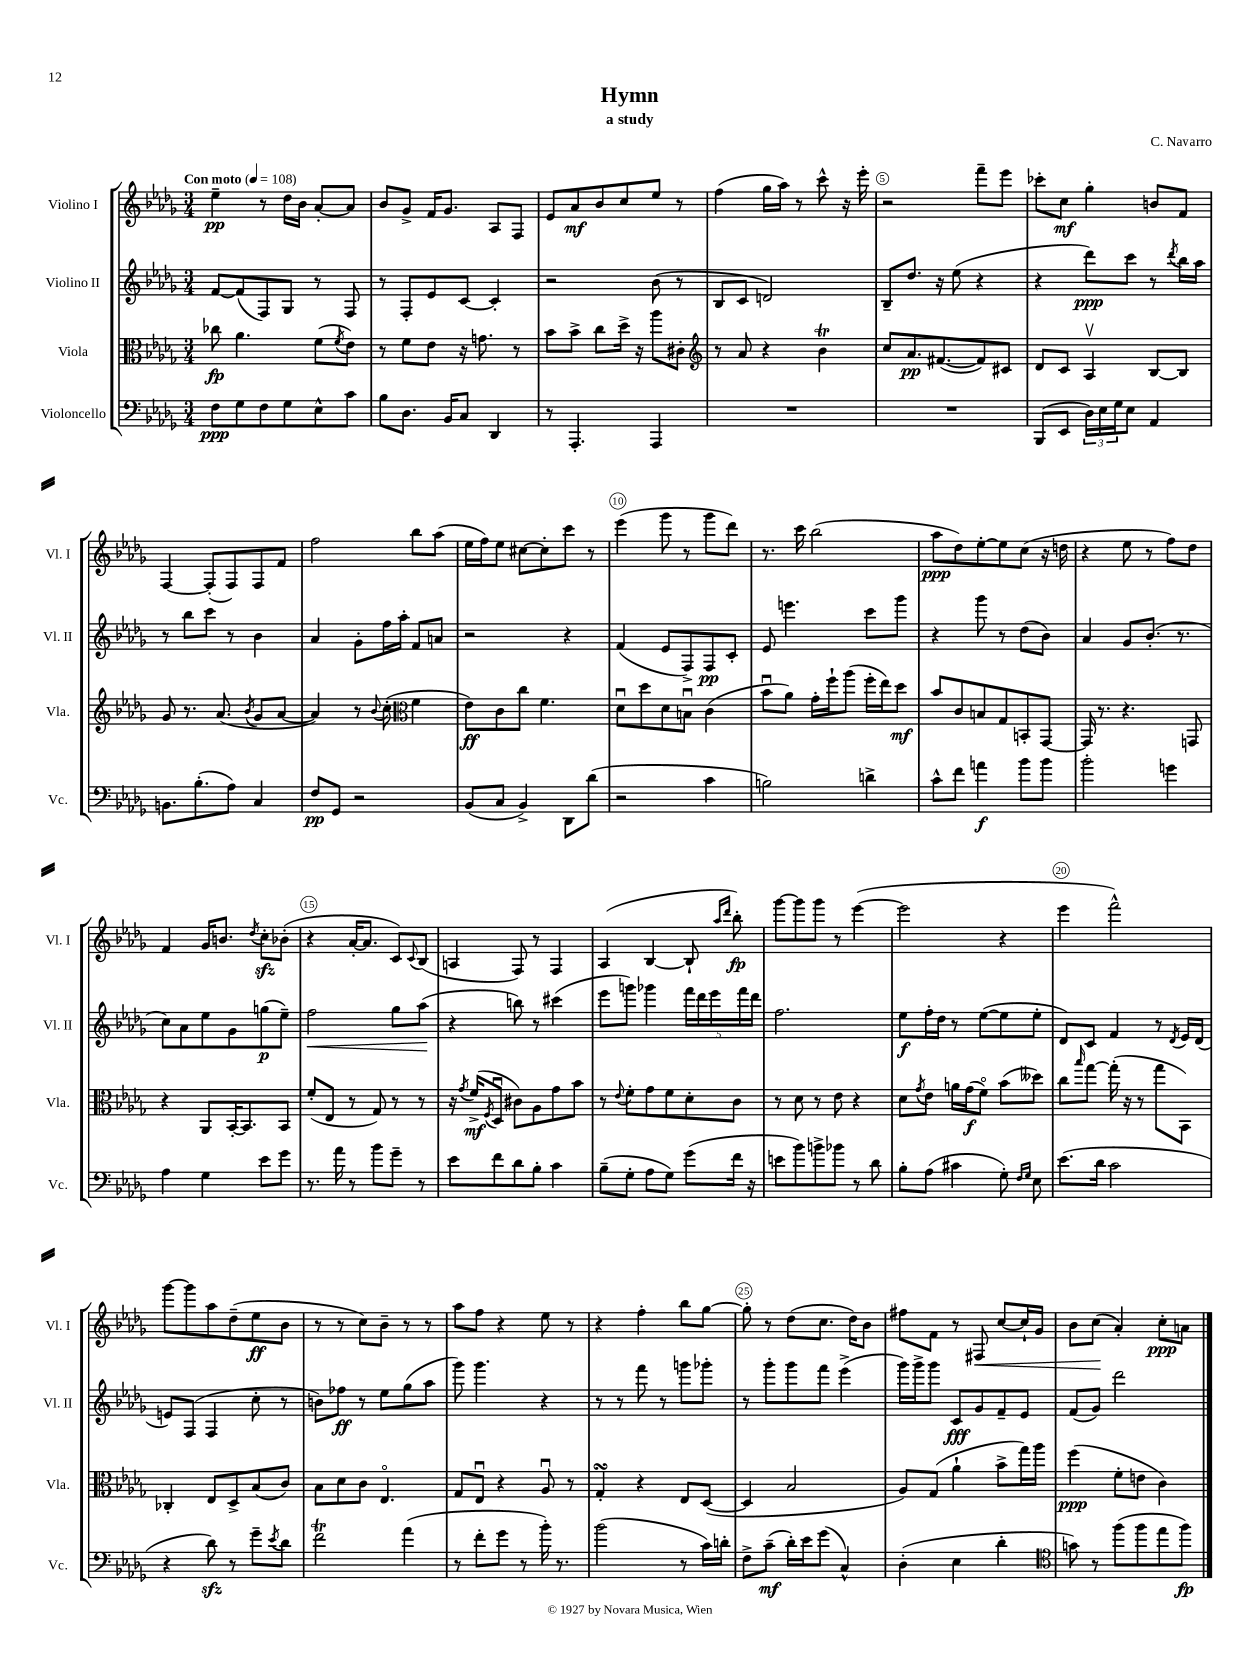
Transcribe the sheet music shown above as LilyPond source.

\header { title = "Hymn" composer = "C. Navarro" subtitle = "a study" }
<<
\new StaffGroup <<
\new Staff = "s0" \with { instrumentName = "Violino I" shortInstrumentName = "Vl. I" } {
    \clef treble \key des \major \numericTimeSignature \time 3/4 \tempo "Con moto" 4 = 108
    ees''4--\pp r8 des''16 bes'16 aes'8~-. aes'8 |
    bes'8 ges'8-> f'16 ges'8. aes8 f8 |
    ees'8 aes'8\mf bes'8 c''8 ees''8 r8 |
    f''4( ges''16 aes''16) r8 c'''8-^ r16 ees'''16-. |
    r2 f'''8-- ees'''8 |
    ces'''8-. c''8\mf ges''4-. b'8 f'8 |
    f4~ f8-.( f8) f8 f'8 |
    f''2 bes''8 aes''8( |
    ees''16 f''16) ees''8 cis''8~ cis''8-. c'''8 r8 |
    ees'''4( ges'''8 r8 ges'''8 des'''8) |
    r8. c'''16 bes''2( |
    aes''8\ppp des''8) ees''8~-. ees''8 c''8( r16 d''16 |
    r4 ees''8 r8 f''8) des''8 |
    f'4 ges'16 b'8. \acciaccatura { des''8 } c''8-.\sfz bes'8-.( |
    r4 aes'16~-. aes'8. c'8) \appoggiatura { c'8 } bes8( |
    a4 f8) r8 f4 |
    aes4( bes4~ bes8-! \grace { aes''16 des'''16 } bes''8-.\fp) |
    ges'''8~ ges'''8 ges'''8 r8 ees'''4~( |
    ees'''2 r4 |
    ees'''4 f'''2-^) |
    ges'''8~ ges'''8 aes''8 des''8--( ees''8\ff bes'8 |
    r8 r8 c''8) bes'8-- r8 r8 |
    aes''8 f''8 r4 ees''8 r8 |
    r4 f''4-. bes''8 ges''8~ |
    ges''8-. r8 des''8( c''8. des''16) bes'8 |
    fis''8 f'8 r8 fis8\< c''8~ c''16-! ges'16 |
    bes'8 c''8\!( aes'4-.) c''8-.\ppp a'8 \bar "|." |
}
\new Staff = "s1" \with { instrumentName = "Violino II" shortInstrumentName = "Vl. II" } {
    \clef treble \key des \major \numericTimeSignature \time 3/4
    f'8~ f'8( f8) ges8 r8 f8 |
    r8 f8-. ees'8 c'8~ c'4-. |
    r2 bes'8( r8 |
    bes8 c'8 d'2) |
    bes8-- des''8. r16 ees''8( r4 |
    r4 des'''8\ppp) c'''8 r8 \acciaccatura { des'''8 } bes''16 aes''16 |
    r8 bes''8 c'''8 r8 bes'4 |
    aes'4 ges'8-. f''16 aes''16-. f'8 a'8 |
    r2 r4 |
    f'4( ees'8 f8->) f8\pp c'8-. |
    ees'8 e'''4. c'''8 ges'''8 |
    r4 ges'''8 r8 des''8( bes'8) |
    aes'4 ges'8 bes'8.-.( r8. |
    c''8) aes'8 ees''8 ges'8 g''8\p( ees''8--) |
    f''2\< ges''8 aes''8\!( |
    r4 b''8) r8 cis'''4( |
    ees'''8 g'''8) ges'''4 \tuplet 5/4 { f'''16 des'''16 ees'''16 f'''16 des'''16 } |
    f''2. |
    ees''8\f f''16-. des''16 r8 ees''8~( ees''8 ees''8-. |
    des'8) c'8 f'4 r8 \acciaccatura { des'8 } ees'16 des'16( |
    e'8) f8( f4 c''8-. r8 |
    b'8) fes''8\ff r8 ees''8 ges''8( aes''8 |
    ges'''8) ges'''4. r4 |
    r8 r8 f'''8 r8 g'''8 ges'''8-. |
    r8 ges'''8-. ges'''8 f'''8 ees'''4->( |
    ges'''16) ges'''16-> ges'''8 c'8\fff ges'8 f'8-- ees'8 |
    f'8( ges'8) des'''2 \bar "|." |
}
\new Staff = "s2" \with { instrumentName = "Viola" shortInstrumentName = "Vla." } {
    \clef alto \key des \major \numericTimeSignature \time 3/4
    ces''8\fp aes'4. f'8( \acciaccatura { f'8 } ees'8) |
    r8 f'8 ees'8 r16 g'8. r8 |
    bes'8 bes'8-> c''8 des''16-> r16 aes''8 cis'8-. |
    \clef treble r8 aes'8 r4 bes'4\trill |
    c''8 aes'8.\pp fis'8.~( fis'8) cis'8 |
    des'8 c'8 aes4\upbow bes8~ bes8 |
    ges'8 r8. aes'8.( \acciaccatura { bes'8 } ges'8 aes'8~ |
    aes'4) r8 \appoggiatura { bes'8 } c''8-.( \clef alto f'4 |
    ees'8\ff) c'8 c''8 f'4. |
    des'8\downbow des''8 des'8 b8\downbow c'4( |
    bes'8\downbow aes'8) ges'16-. f''16-! aes''8( f''16-. ees''16) des''8\mf |
    bes'8 c'8 b8 ges8 b,8-. ges,8~ |
    ges,16 r8. r4. g,8 |
    r4 aes,8 bes,16~-. bes,8. bes,8 |
    f'8-.( ees8 r8 ges8) r8 r8 |
    r16 \acciaccatura { ges'8 } f'16->\mf( \acciaccatura { f8 } des8\downbow cis'8) aes8 ges'8 bes'8 |
    r8 \appoggiatura { ees'8 } f'8-. ges'8 f'8 des'8-. c'8 |
    r8 des'8 r8 ees'8 r4 |
    des'8 \acciaccatura { ges'8 } ees'8 a'16 ges'16\f( f'8\flageolet) bes'8( deses''8) |
    c''8 \grace { bes''16 } ges''8~ ges''16-.( r16 r8 ges''8 bes,8) |
    ces4-. ees8 des8-> bes8( c'8) |
    bes8 des'8 c'8 ees4.\flageolet |
    ges8 ees8\downbow r4 aes8\downbow r8 |
    ges4-.\turn r4 ees8 des8~( |
    des4 bes2 |
    aes8) ges8( aes'4-! bes'8-> ges''16) aes''16 |
    f''4\ppp( f'8-. e'8 c'4) \bar "|." |
}
\new Staff = "s3" \with { instrumentName = "Violoncello" shortInstrumentName = "Vc." } {
    \clef bass \key des \major \numericTimeSignature \time 3/4
    f8\ppp ges8 f8 ges8 ees8-^ c'8 |
    bes8 des8. bes,16 c8 des,4 |
    r8 aes,,4.-. aes,,4 |
    R2. |
    R2. |
    bes,,8( ees,8 \tuplet 3/2 { des16) ees16 ges16 } ees8 aes,4 |
    b,8. bes8.-.( aes8) c4 |
    f8\pp ges,8 r2 |
    bes,8( c8 bes,4->) des,8 des'8( |
    r2 c'4 |
    b2) d'4-> |
    c'8-^ f'8 a'4\f bes'8 bes'8 |
    bes'2-. g'4 |
    aes4 ges4 ees'8 ges'8 |
    r8. aes'16 r8 bes'8 ges'8-- r8 |
    ees'8 f'8 des'8 bes8-. c'4 |
    bes8--( ges8-. aes8 ges8) ges'8( f'16 r16 |
    e'8 bes'8) b'8-> bes'8 r8 des'8 |
    bes8-. aes8( cis'4 ges8-.) \grace { f16 ges16 } ees8 |
    ees'8.( des'16 c'2 |
    r4 des'8\sfz) r8 ges'8-- \acciaccatura { ees'8 } des'8 |
    f'2\trill aes'4( |
    r8 f'8-. ges'8 r8 bes'16-.) r8. |
    bes'2( r8 c'16) d'16-. |
    f8-> c'8--\mf( des'16-.) ees'16 ges'8( c4-^) |
    des4-.( ees4 des'4-. |
    \clef tenor g'8) r8 f''8( f''8 ees''8 f''8\fp) \bar "|." |
}
>>
>>
\layout { \context { \Score \override BarNumber.break-visibility = ##(#f #t #t) barNumberVisibility = #(every-nth-bar-number-visible 5) \override BarNumber.stencil = #(make-stencil-circler 0.1 0.3 ly:text-interface::print) } }
